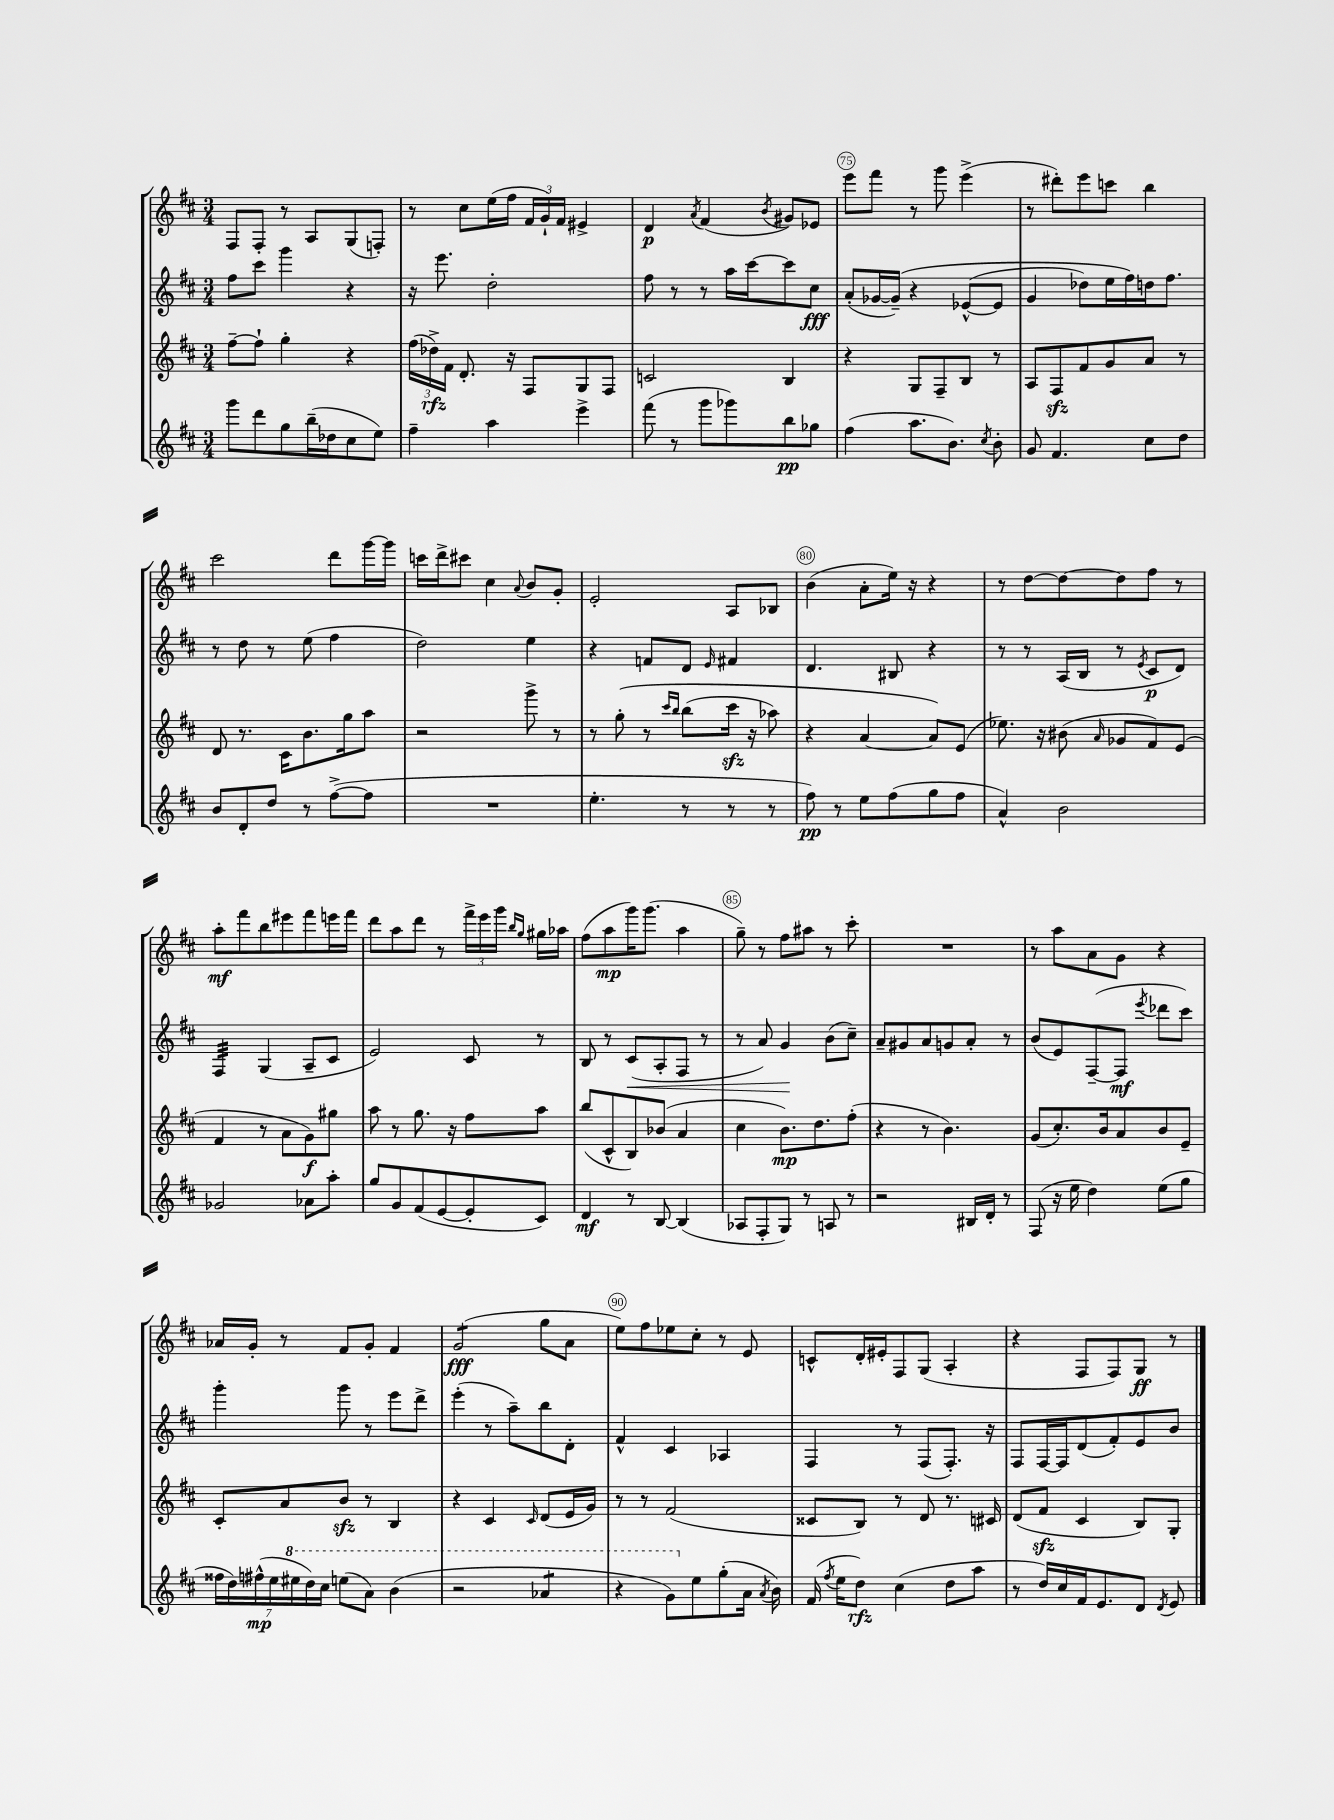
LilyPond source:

<<
\new StaffGroup <<
\new Staff = "s0" {
    \clef treble \key d \major \numericTimeSignature \time 3/4
    \autoBeamOff fis8[ fis8]-. r8 a8[ g8( f8]-.) |
    r8 cis''8[ e''16( fis''16] \tuplet 3/2 { fis'16[ g'16-!) fis'16] } eis'4-> |
    d'4\p \acciaccatura { a'8 } fis'4( \acciaccatura { b'8 } gis'8[) ees'8] |
    e'''8[ fis'''8] r8 g'''8 e'''4->( |
    r8 dis'''8[-.) e'''8 c'''8] b''4 |
    cis'''2 d'''8[ g'''16~ g'''16] |
    c'''16[ d'''16-> cis'''8] cis''4 \appoggiatura { a'8 } b'8[ g'8]-. |
    e'2-. a8[ bes8] |
    b'4( a'8[-. e''16]) r16 r4 |
    r8 d''8[~ d''8~ d''8 fis''8] r8 |
    a''8[-.\mf fis'''8 b''8 eis'''8 fis'''8 e'''16 fis'''16] |
    d'''8[ a''8 d'''8] r8 \tuplet 3/2 { fis'''16[-> e'''16 g'''16] } \grace { b''16[ g''16] } gis''16[ aes''16] |
    fis''8[( a''8\mp g'''16) g'''8.]( a''4 |
    g''8--) r8 fis''8[ ais''8] r8 cis'''8-. |
    R2. |
    r8 a''8[ a'8 g'8] r4 |
    aes'16[ g'16]-. r8 fis'8[ g'8]-. fis'4 |
    g'2:8\fff( g''8[ a'8] |
    e''8[) fis''8 ees''8 cis''8]-. r8 e'8 |
    c'8[-^ d'16-. eis'16-. fis8 g8]( a4-. |
    r4 fis8[ fis8) g8]\ff r8 \bar "|." |
}
\new Staff = "s1" {
    \clef treble \key d \major \numericTimeSignature \time 3/4
    \autoBeamOff fis''8[ cis'''8] g'''4 r4 |
    r16 e'''8. d''2-. |
    fis''8 r8 r8 a''16[ cis'''16~ cis'''8 cis''8]\fff |
    a'8[-.( ges'16~ ges'16]--)\( r4 ees'8[~-^( ees'8] |
    g'4 des''8[) e''16 fis''16\) d''16 fis''8.] |
    r8 d''8 r8 e''8( fis''4 |
    d''2) e''4 |
    r4 f'8[ d'8] \grace { e'16 } fis'4 |
    d'4. bis8 r4 |
    r8 r8 a16[( b16] r8 \acciaccatura { e'8 } cis'8[\p d'8]) |
    fis4:32 g4( a8[-- cis'8] |
    e'2) cis'8 r8 |
    b8 r8 cis'8[\<( a8-. fis8] r8 |
    r8 a'8) g'4\! b'8[( cis''8]--) |
    a'8[-- gis'8 a'8 g'8 a'8]-. r8 |
    b'8[( e'8) fis8~--( fis8]\mf \acciaccatura { e'''8 } des'''8[ cis'''8]) |
    g'''4-. g'''8 r8 e'''8[ d'''8]-> |
    e'''4-.( r8 a''8[--) b''8 d'8]-. |
    fis'4-^ cis'4 aes4 |
    fis4 r8 fis8[( fis8.]-.) r16 |
    fis8[ fis16~ fis16 d'8( fis'8-.) e'8 b'8] \bar "|." |
}
\new Staff = "s2" {
    \clef treble \key d \major \numericTimeSignature \time 3/4
    \autoBeamOff fis''8[~-- fis''8]-! g''4-. r4 |
    \tuplet 3/2 { fis''16[( des''16->\rfz) fis'16] } d'8.-. r16 fis8[ g8 fis8] |
    c'2 b4 |
    r4 g8[ fis8-- b8] r8 |
    a8[ fis8\sfz fis'8 g'8 a'8] r8 |
    d'8 r8. cis'16[ b'8. g''16 a''8] |
    r2 g'''8-> r8 |
    r8 g''8-.\( r8 \grace { cis'''16[ b''16] } b''8[( cis'''16]\sfz r16 aes''8) |
    r4 a'4~ a'8[\) e'8]( |
    ees''8.) r16 bis'8( \grace { a'16 } ges'8[ fis'8) e'8]( |
    fis'4 r8 a'8[ g'8\f) gis''8] |
    a''8 r8 g''8. r16 fis''8[ a''8] |
    b''8[( cis'8-^ b8) bes'8]( a'4 |
    cis''4 b'8.[\mp) d''8. fis''8]-.( |
    r4 r8 b'4.) |
    g'8[( cis''8.-.) b'16 a'8 b'8 e'8]-- |
    cis'8[-. a'8 b'8]\sfz r8 b4 |
    r4 cis'4 \grace { cis'16 } d'8[( e'16 g'16]) |
    r8 r8 fis'2( |
    cisis'8[ b8]) r8 d'8 r8. cis'16 |
    d'8[( fis'8]\sfz cis'4 b8[) g8]-. \bar "|." |
}
\new Staff = "s3" {
    \clef treble \key d \major \numericTimeSignature \time 3/4
    \autoBeamOff g'''8[ d'''8 g''8 b''16--( des''16 cis''8 e''8]) |
    fis''4-- a''4 e'''4-> |
    fis'''8( r8 g'''8[ ges'''8) b''8\pp ges''8] |
    fis''4( a''8.[ b'8.]) \acciaccatura { cis''8 } b'8-. |
    g'8 fis'4. cis''8[ d''8] |
    b'8[ d'8-. d''8] r8 fis''8[~->( fis''8] |
    R2. |
    e''4.-. r8 r8 r8 |
    fis''8\pp) r8 e''8[ fis''8( g''8 fis''8] |
    a'4-^) b'2 |
    ges'2 aes'8[ a''8]-. |
    g''8[ g'8 fis'8( e'8~ e'8-. cis'8]) |
    d'4\mf r8 b8~ b4( |
    aes8[ fis8-. g8]) r8 a8 r8 |
    r2 bis16[ d'16]-. r8 |
    fis8( r16 e''16 d''4) e''8[( g''8] |
    \tuplet 7/4 { fisis''16[ d''16) fis''16-^\mp( e''16 \ottava #1 eis'''16 d'''16) cis'''16] } e'''8[( a''8]) b''4( |
    r2 aes''4:8 |
    r4 g''8[) \ottava #0 e''8 g''8-.( a'16] \acciaccatura { a'8 } b'16) |
    fis'16( \acciaccatura { fis''8 } e''16[ d''8]\rfz) cis''4( d''8[ a''8] |
    r8 d''16[) cis''16 fis'16 e'8. d'8] \acciaccatura { d'8 } e'8 \bar "|." |
}
>>
>>
\layout { \context { \Score currentBarNumber = #72 \override BarNumber.break-visibility = ##(#f #t #t) barNumberVisibility = #(every-nth-bar-number-visible 5) \override BarNumber.stencil = #(make-stencil-circler 0.1 0.3 ly:text-interface::print) } }
